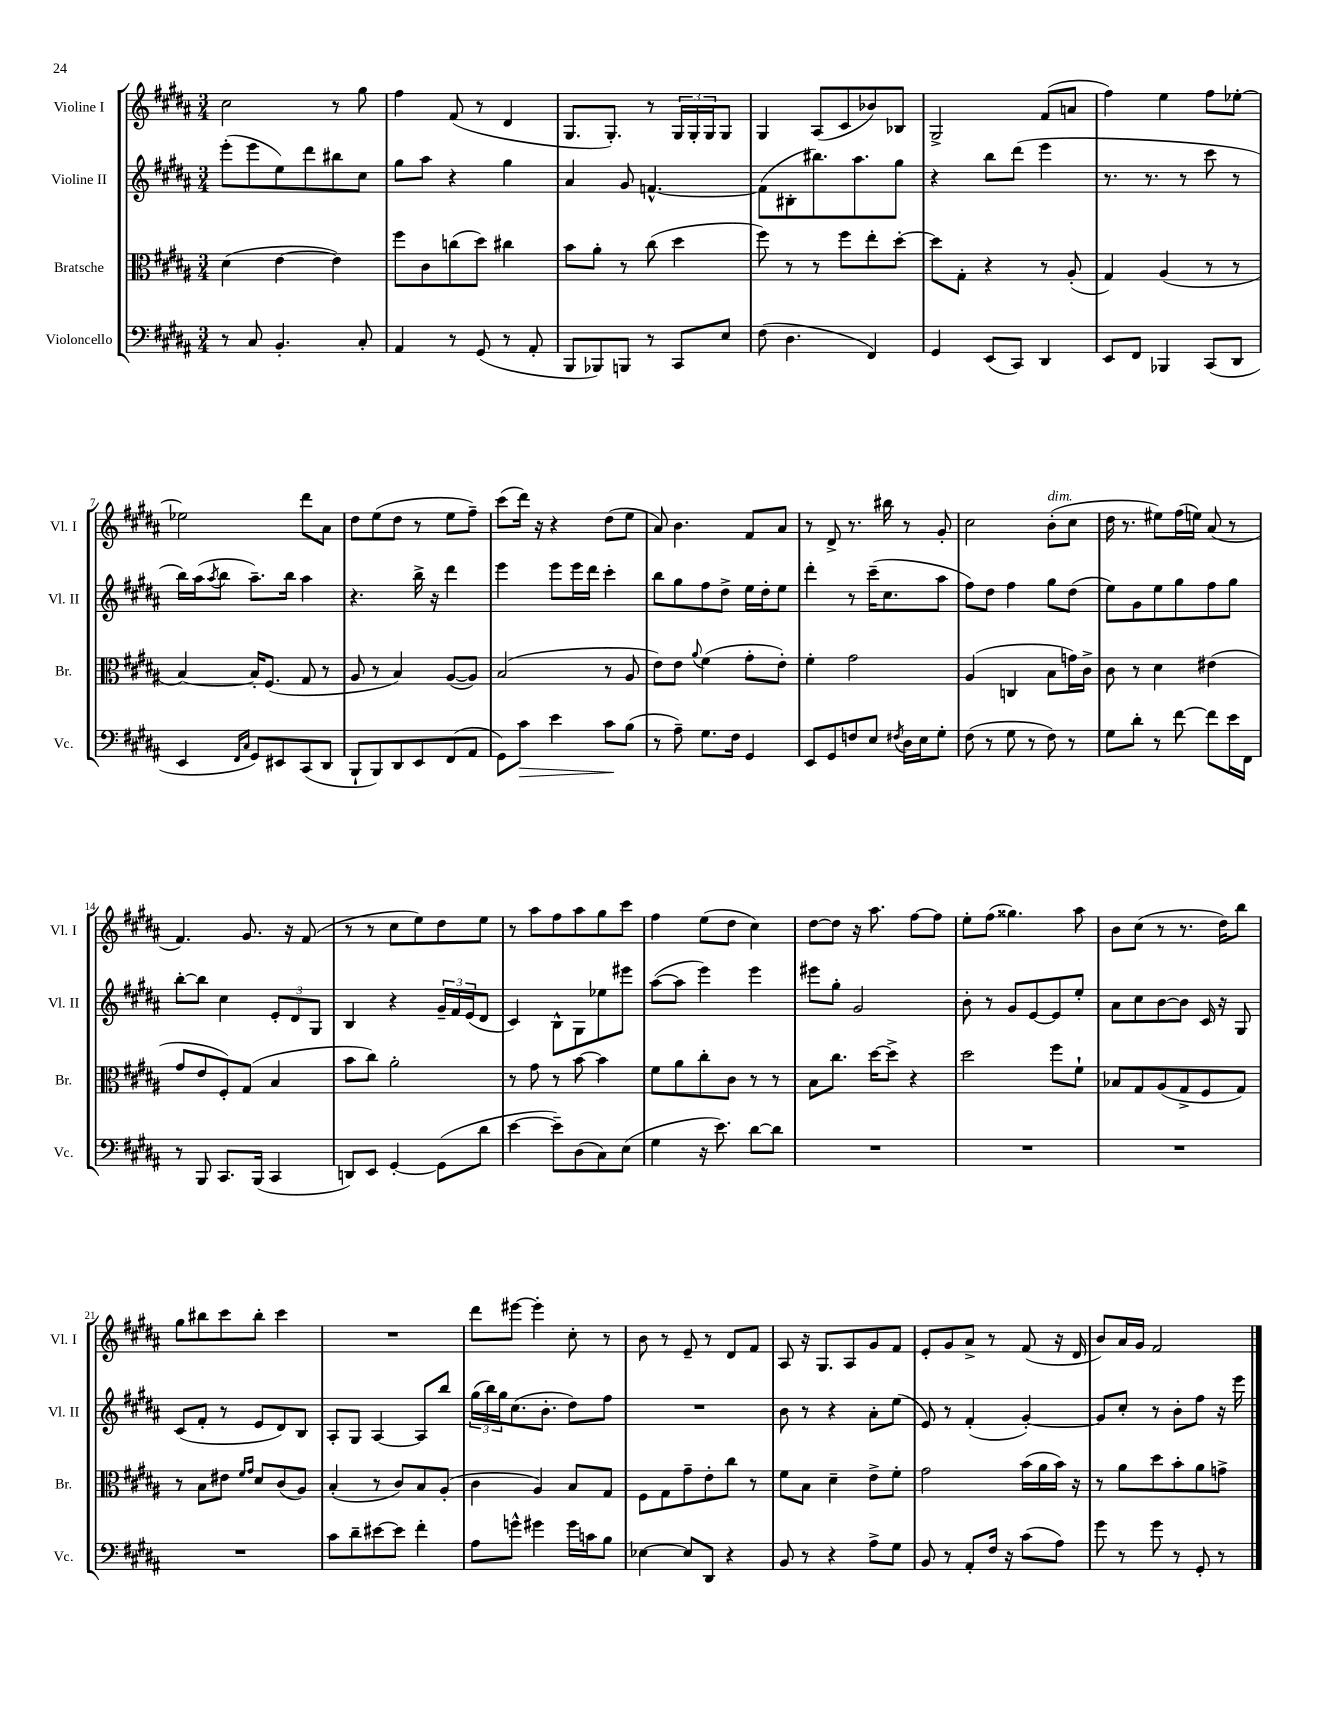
<<
\new StaffGroup <<
\new Staff = "s0" \with { instrumentName = "Violine I" shortInstrumentName = "Vl. I" } {
    \clef treble \key b \major \numericTimeSignature \time 3/4
    cis''2 r8 gis''8 |
    fis''4 fis'8( r8 dis'4 |
    gis8. gis8.-.) r8 \tuplet 3/2 { gis16 gis16-. gis16 } gis8 |
    gis4 ais8( cis'8 bes'8) bes8 |
    gis2-> fis'8( a'8 |
    fis''4) e''4 fis''8 ees''8~-. |
    ees''2 dis'''8 ais'8 |
    dis''8 e''8( dis''8 r8 e''8 fis''8--) |
    cis'''8( dis'''16) r16 r4 dis''8( e''8 |
    ais'8) b'4. fis'8 ais'8 |
    r8 dis'8-> r8. bis''16 r8 gis'8-. |
    cis''2 b'8-.^\markup { \italic "dim." }( cis''8 |
    dis''16 r8. eis''8) fis''16( e''16) ais'8( r8 |
    fis'4.) gis'8. r16 fis'8( |
    r8 r8 cis''8 e''8) dis''8 e''8 |
    r8 ais''8 fis''8 ais''8 gis''8 cis'''8 |
    fis''4 e''8( dis''8 cis''4) |
    dis''8~ dis''8 r16 ais''8. fis''8~ fis''8 |
    e''8-. fis''8( gisis''4.) ais''8 |
    b'8 cis''8( r8 r8. dis''16) b''8 |
    gis''8 bis''8 cis'''8 bis''8-. cis'''4 |
    R2. |
    dis'''8 eis'''8~ eis'''4-. cis''8-. r8 |
    b'8 r8 e'8-- r8 dis'8 fis'8 |
    ais8 r16 gis8. ais8 gis'8 fis'8 |
    e'8-. gis'8 ais'8-> r8 fis'8( r16 dis'16 |
    b'8) ais'16 gis'16 fis'2 \bar "|." |
}
\new Staff = "s1" \with { instrumentName = "Violine II" shortInstrumentName = "Vl. II" } {
    \clef treble \key b \major \numericTimeSignature \time 3/4
    e'''8-.( e'''8 e''8) dis'''8 bis''8 cis''8 |
    gis''8 ais''8 r4 gis''4 |
    ais'4 gis'8 f'4.~-^ |
    f'8( bis8-. bis''8.) ais''8. gis''8 |
    r4 b''8 dis'''8( e'''4 |
    r8. r8. r8 cis'''8 r8 |
    b''16) ais''16( \acciaccatura { ais''8 } b''8 ais''8.--) b''16 ais''4 |
    r4. b''16-> r16 dis'''4 |
    e'''4 e'''8 e'''16 dis'''16 cis'''4-. |
    b''8 gis''8 fis''8 dis''8-> e''16 dis''16-. e''8 |
    dis'''4-. r8 cis'''16--( cis''8. ais''8 |
    fis''8) dis''8 fis''4 gis''8 dis''8( |
    e''8) gis'8 e''8 gis''8 fis''8 gis''8 |
    b''8~-. b''8 cis''4 \tuplet 3/2 { e'8-. dis'8 gis8 } |
    b4 r4 \tuplet 3/2 { gis'16-- fis'16 e'16( } dis'8 |
    cis'4) b8-^ gis8 ees''8 eis'''8 |
    ais''8~( ais''8 e'''4) e'''4 |
    eis'''8 gis''8-. gis'2 |
    b'8-. r8 gis'8 e'8~ e'8 e''8-. |
    ais'8 cis''8 b'8~ b'8 cis'16 r16 gis8 |
    cis'8( fis'8-. r8 e'8 dis'8) b8 |
    ais8-. gis8 ais4~ ais8 b''8 |
    \tuplet 3/2 { gis''16( b''16) gis''16 } cis''8.( b'8.-. dis''8) fis''8 |
    R2. |
    b'8 r8 r4 ais'8-. e''8( |
    e'8) r8 fis'4-.( gis'4~-.) |
    gis'8 cis''8-. r8 b'8-. fis''8 r16 e'''16 \bar "|." |
}
\new Staff = "s2" \with { instrumentName = "Bratsche" shortInstrumentName = "Br." } {
    \clef alto \key b \major \numericTimeSignature \time 3/4
    dis'4( e'4~ e'4) |
    fis''8 cis'8 c''8( dis''8) cis''4 |
    b'8 ais'8-. r8 cis''8( dis''4 |
    fis''8) r8 r8 fis''8 e''8-. dis''8~-. |
    dis''8 gis8-. r4 r8 ais8-.( |
    gis4) ais4( r8 r8 |
    b4~) b16-. fis8.( gis8 r8 |
    ais8 r8 b4) ais8~( ais8) |
    b2( r8 ais8 |
    e'8) e'8 \appoggiatura { ais'8 } fis'4( gis'8-. e'8-.) |
    fis'4-. gis'2 |
    ais4( c4 b8 g'16) cis'16-> |
    cis'8 r8 dis'4 eis'4( |
    gis'8 e'8 fis8-.) gis8( b4 |
    b'8 cis''8) ais'2-. |
    r8 gis'8 r8 b'8~ b'4 |
    fis'8 ais'8 cis''8-. cis'8 r8 r8 |
    b8 cis''8. dis''16~ dis''8-> r4 |
    dis''2 fis''8 fis'8-! |
    bes8 gis8 ais8( gis8-> fis8 gis8) |
    r8 b8 eis'8 \grace { fis'16 gis'16 } dis'8 cis'8( ais8) |
    b4-.( r8 cis'8) b8 ais8-.( |
    cis'4 ais4) b8 gis8 |
    fis8 gis8 gis'8-- e'8-. cis''8 r8 |
    fis'8 b8 dis'4-- e'8-> fis'8-. |
    gis'2 b'16( ais'16 b'16) r16 |
    r8 ais'8 dis''8 b'8-. ais'8 g'8-> \bar "|." |
}
\new Staff = "s3" \with { instrumentName = "Violoncello" shortInstrumentName = "Vc." } {
    \clef bass \key b \major \numericTimeSignature \time 3/4
    r8 cis8 b,4.-. cis8-. |
    ais,4 r8 gis,8( r8 ais,8-. |
    b,,8 bes,,8) b,,8 r8 cis,8 e8 |
    fis8( dis4. fis,4) |
    gis,4 e,8( cis,8) dis,4 |
    e,8 fis,8 bes,,4 cis,8( dis,8 |
    e,4 \grace { fis,16 cis16 } gis,8) eis,8 cis,8( dis,8 |
    b,,8-! b,,8) dis,8 e,8 fis,8( ais,8 |
    gis,8) cis'8\> e'4 cis'8\! b8( |
    r8 ais8--) gis8. fis16 gis,4 |
    e,8 gis,8 f8 e8 \acciaccatura { fis8 } dis16 e16 gis8-. |
    fis8( r8 gis8 r8 fis8) r8 |
    gis8 dis'8-. r8 fis'8~ fis'8 e'16 fis,16 |
    r8 b,,8 cis,8. b,,16( cis,4 |
    d,8) e,8 gis,4~-. gis,8( dis'8 |
    e'4~ e'8--) dis8( cis8) e8( |
    gis4 r16 e'8.) dis'8~ dis'8 |
    R2. |
    R2. |
    R2. |
    R2. |
    cis'8 dis'8-- eis'8~ eis'8 fis'4-. |
    ais8 g'8-^ gis'4 gis'16 c'16 b8 |
    ees4~ ees8 dis,8 r4 |
    b,8 r8 r4 ais8-> gis8 |
    b,8 r8 ais,8-. fis16 r16 cis'8( ais8) |
    gis'8 r8 gis'8 r8 gis,8-. r8 \bar "|." |
}
>>
>>
